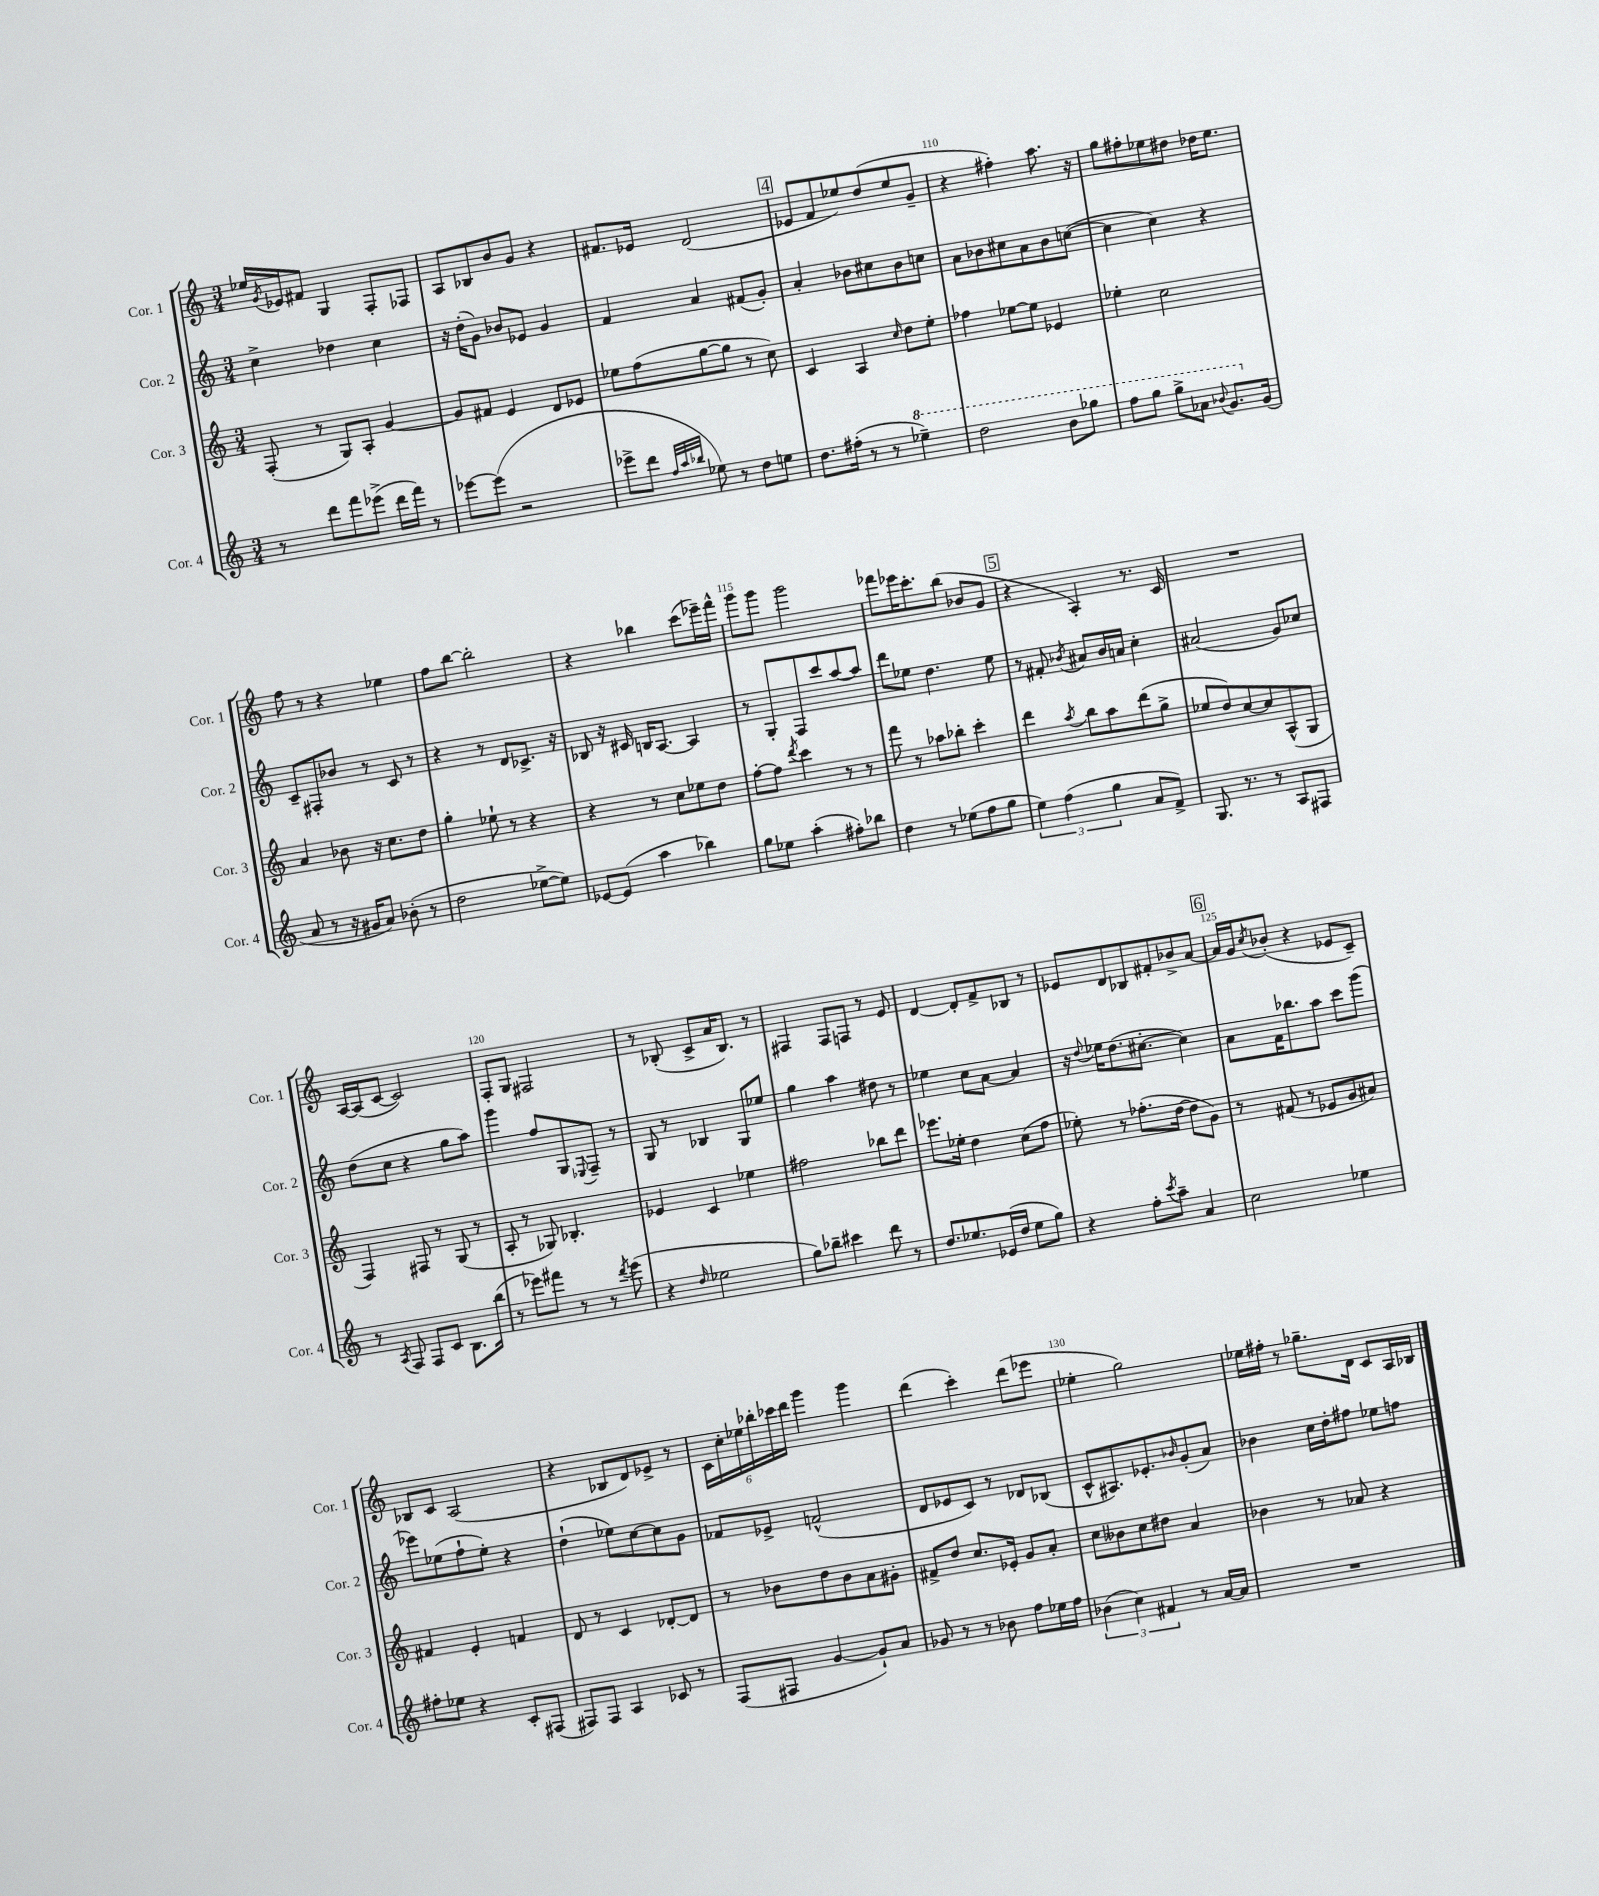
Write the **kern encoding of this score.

**kern	**kern	**kern	**kern
*staff4	*staff3	*staff2	*staff1
*clefG2	*clefG2	*clefG2	*clefG2
*k[]	*k[]	*k[]	*k[]
*M3/4	*M3/4	*M3/4	*M3/4
8r	(8F'/	4cc^\	16ee-/LL
.	.	.	8qg/
.	.	.	16e-/J
8ddd\L	8r	.	8f#/J
8fff\	8G/L)	4dd-\	4G/
(8eee-^\J	8A'/J	.	.
16ddd\LL	[4g/	4cc\	8F'/L
16fff\JJ)	.	.	.
8r	.	.	8F-/J
=	=	=	=
[8eee-\L	8g/]L	16r	8A/L
.	.	(16dd'\LK	.
(8eee-\]J	8f#/J	8g\J)	8B-/
2r	4e/	8b-/L	8b/
.	.	8e-/J	8g/J
.	8d/L	4g/	4r
.	8e-/J	.	.
=	=	=	=
8eee-^\L	8ee-\L	4f/	8.f#/L
8ddd\J	(8ff\	.	.
.	.	.	16e-/Jk
32qqff/LLL	.	.	.
32qqaa/	.	.	.
32qqbb-/JJJ	.	.	.
8ee-\)	[8gg\	4a/	(2d/
8r	8gg\]J	.	.
8dd\L	8r	(8f#/L	.
8ee\J	8cc\)	8g'/J)	.
=	=	=	=
8.dd\L	4c/	4a'/	8e-/L
.	.	.	8f/
(16ff#'\Jk	.	.	.
8r	4A/	8b-\L	8ee-/)
8r	.	8cc#\	(8dd/
.	16qqcc/	.	.
4eee-~\)	8dd\L	8b-\	8ee-/
.	8ee'\J	8cc\J	8g~/J
=	=	=	=
2ddd\	4ff-\	8a\L	4r
.	.	8b-\	.
.	[8ee-\L	8cc#\	4ff#'\)
.	8ee-\]J	8a\	.
8bb\L	4e-/	8b-\	8.aa\
8ggg-\J	.	([8cc\J	.
.	.	.	16r
=	=	=	=
8fff\L	4ee-'\	4cc\]	8gg\L
8ggg\J	.	.	8ff#'\
8ggg^\L	2cc\	4cc\)	8ee-\
8aa-\J	.	.	8dd#\J
8qqbb-/	.	.	.
8.gg/L	.	4r	16dd-\LK
.	.	.	8.ee-\J
(16g/Jk	.	.	.
=	=	=	=
8a/	4a/	8c~/L	8ff\
8r	.	8F#'/	8r
16r	8b-\	8b-/J	4r
16g#/LK	.	.	.
8a/J)	16r	8r	.
.	8.cc\L	.	.
(8b-'\	.	8c/	4ee-\
8r	8dd\J	8r	.
=	=	=	=
2dd\	4gg'\	4r	8ff\L
.	.	.	[8bb\J
.	8ee-`\	8r	2bb'\]
.	8r	8d/L	.
[8ee-^\L	4r	8.c-^/J	.
8ee-\]J)	.	.	.
.	.	16r	.
=	=	=	=
[8e-/L	4r	8B-/	4r
(8e-/]J	.	16r	.
.	.	16c#/	.
4aa\	8r	16B/LK	4bb-\
.	.	[8.A/J	.
.	8cc\L	.	.
4bb-\)	8ee-\	4A/]	(8ccc\L
.	8dd\J	.	16eee-~\L)
.	.	.	16fff^^\JJ
=	=	=	=
8gg\L	[8ff'\L	8r	8ggg\L
8ee-\J	8ff\]J	8G'/L	8ggg\J
.	8qddd/	.	.
(4aa'\	4ccc\	8F/	2ggg\
.	.	8ccc/	.
8ff#'\L)	8r	[8aa/	.
8bb-\J	8r	8aa/]J	.
=	=	=	=
4dd\	8fff\	8ddd\L	8fff-\L
.	8r	8ee-\J	16eee-\K
.	.	.	8.ccc'\
8r	8aa-\L	4.dd\	.
(8ee-\L	8bb-'\J	.	(8bb\J
8ff\	4ccc'\	.	8b-/L
8gg\J	.	8ee-\	8g/J
=	=	=	=
6ee\)	4ddd\	8r	4r
.	.	8f#'/	.
(6ff\	.	.	.
.	8qaa/	8qb-/	.
.	8bb\L	8a#/L	4A'/)
6gg\	.	.	.
.	8aa\	16b-/L	.
.	.	16a/JJ	.
8a/L	(8ddd\	4cc'\	8.r
8f^/J)	8gg^\J	.	.
.	.	.	16c/
=	=	=	=
8.G/	8ee-/L	(2a#/	2.r
.	8dd/)	.	.
8.r	.	.	.
.	[8cc/	.	.
8r	8cc/]	.	.
8A/L	(8A^^/	8g/L)	.
8F#/J	8G/J	8cc-/J	.
=	=	=	=
8r	4F/)	(8dd\L	[16A/LL
.	.	.	(16A/]J
8qA/	.	.	.
8F/	.	8cc\J	[8c/J
8F/L	8F#/	4r	2c/])
8c/J	8r	.	.
8.B\L	(8G/	8gg\L	.
.	8r	8aa\J)	.
(16bb\Jk	.	.	.
=	=	=	=
8r	8A'/	4ggg\	8F'/L
8eee-\L)	8r	.	8G/J
8fff#\J	8G-/)	8ff/L	2F#/
8r	4.B-'/	8G/	.
.	.	8qqE-/	.
8r	.	8F~/J	.
8qddd/	.	.	.
(8eee-\	.	8r	.
=	=	=	=
4r	4e-/	8G/	8r
.	.	8r	(8B-'/
16qqdd/	.	.	.
2ee-\	4c/	4B-/	8c^/L
.	.	.	16a/K
.	.	.	8.B-/J)
.	4ee-\	8G/L	.
.	.	8ee-/J	8r
=	=	=	=
8gg\L)	2ff#\	4gg\	4F#/
8bb-~\J	.	.	.
4ccc#\	.	4aa\	8F#/L
.	.	.	8F/J
8ddd\	8bb-\L	8dd#\	8r
8r	8ddd\J	8r	8e/
=	=	=	=
8.dd/L	8.eee-\L	4ee-\	[4d/
8.ee-/	16ee-'\Jk	.	.
.	4dd\	8cc\L	8d'/]L
(16e-/L	.	[8a\J	8f^/
16dd/JJ	.	.	.
8ee-\L	(8cc\L	4a/]	8B-/J
8gg\J)	8ff\J	.	8r
=	=	=	=
4r	8ee-'\)	16r	8e-/L
.	.	8qqdd/	.
.	.	16ee-\LK	.
.	8r	(8.dd\	8d/
8ff'\L	(8.ff-'\L	.	8B-/
.	.	[8.cc#'\J	.
8qccc/	.	.	.
8aa~\J	.	.	8f#'/
.	[16dd\Jk	.	.
4a/	8dd\]L	4cc#\])	8b-^/
.	8g\J)	.	[8a/J
=	=	=	=
2cc\	8r	8a\L	16a/]LL
.	.	.	16g/J
.	.	.	8qcc/
.	(8f#/	16f\K	(8b-'/J
.	.	8.bb-\	.
.	8r	.	4r
.	8e-/L	8aa\J	.
4ee-\	8g/	8ccc\L	8e-/L
.	8a#/J)	(8ggg\J	8c~/J)
=	=	=	=
8ff#'\L	4f#/	8eee-\L)	8B-/L
8ee-\J	.	(8ee-\	8c/J
4r	4e'/	8ff`\	(2A/
.	.	8ee-'\J)	.
8c'/L	4f/	4r	.
(8F#/J	.	.	.
=	=	=	=
8F#/L)	8d/	(4dd`\	4r
8F#/J	8r	.	.
4A/	4c/	8ee-\L)	8B-/L
.	.	[8cc\	8d/)
8c-/	[8d-'/L	8cc\]	8e-^/J
8r	8d-/]J	8g\J	8r
=	=	=	=
(8F/L	8r	8f-/L	24c\LL
.	.	.	24cc'\
.	.	.	24ee-\
8F#/J	8b-\L	8e-^/J	24bb-'\
.	.	.	24ccc-\
.	.	.	24ddd\JJ
[4g/	8dd\	(2f^^/	4ggg\
.	8b-\	.	.
8g`/]L)	8a\	.	4ggg\
8a/J	8g#'\J	.	.
=	=	=	=
8g-/	8f#^/L	8d/L	(4ddd\
8r	8dd/J	8e-/	.
8r	8.cc/L	8c/J)	4ccc'\)
8b-\	.	8r	.
.	16e-'/Jk	.	.
8ff\L	8g/L	8d-/L	(8ddd\L
16ee-\L	8a'/J	(8B-/J	8eee-\J
16ff\JJ	.	.	.
=	=	=	=
(6b-\	8cc\L	8c^^/L	4ee-'\
.	8b--\	8.A#/)	.
6cc\)	.	.	.
.	8cc\	.	2gg\)
.	.	8.e-'/	.
6f#/	.	.	.
.	8dd#\J	.	.
.	.	16qqb-/	.
8r	4a/	(8g'/	.
[16a/LL	.	8a/J)	.
16a/]JJ	.	.	.
=	=	=	=
2.r	4b-\	4b-\	16ee-\LL
.	.	.	16ff#'\JJ
.	.	.	8r
.	8r	16cc\LL	8.gg-~\L
.	.	16dd'\J	.
.	8a-/	8ff#\J	.
.	.	.	16d\Jk
.	4r	8ee-\L	8c/L
.	.	8ff\J	16A/L
.	.	.	16B-/JJ
==	==	==	==
*-	*-	*-	*-
